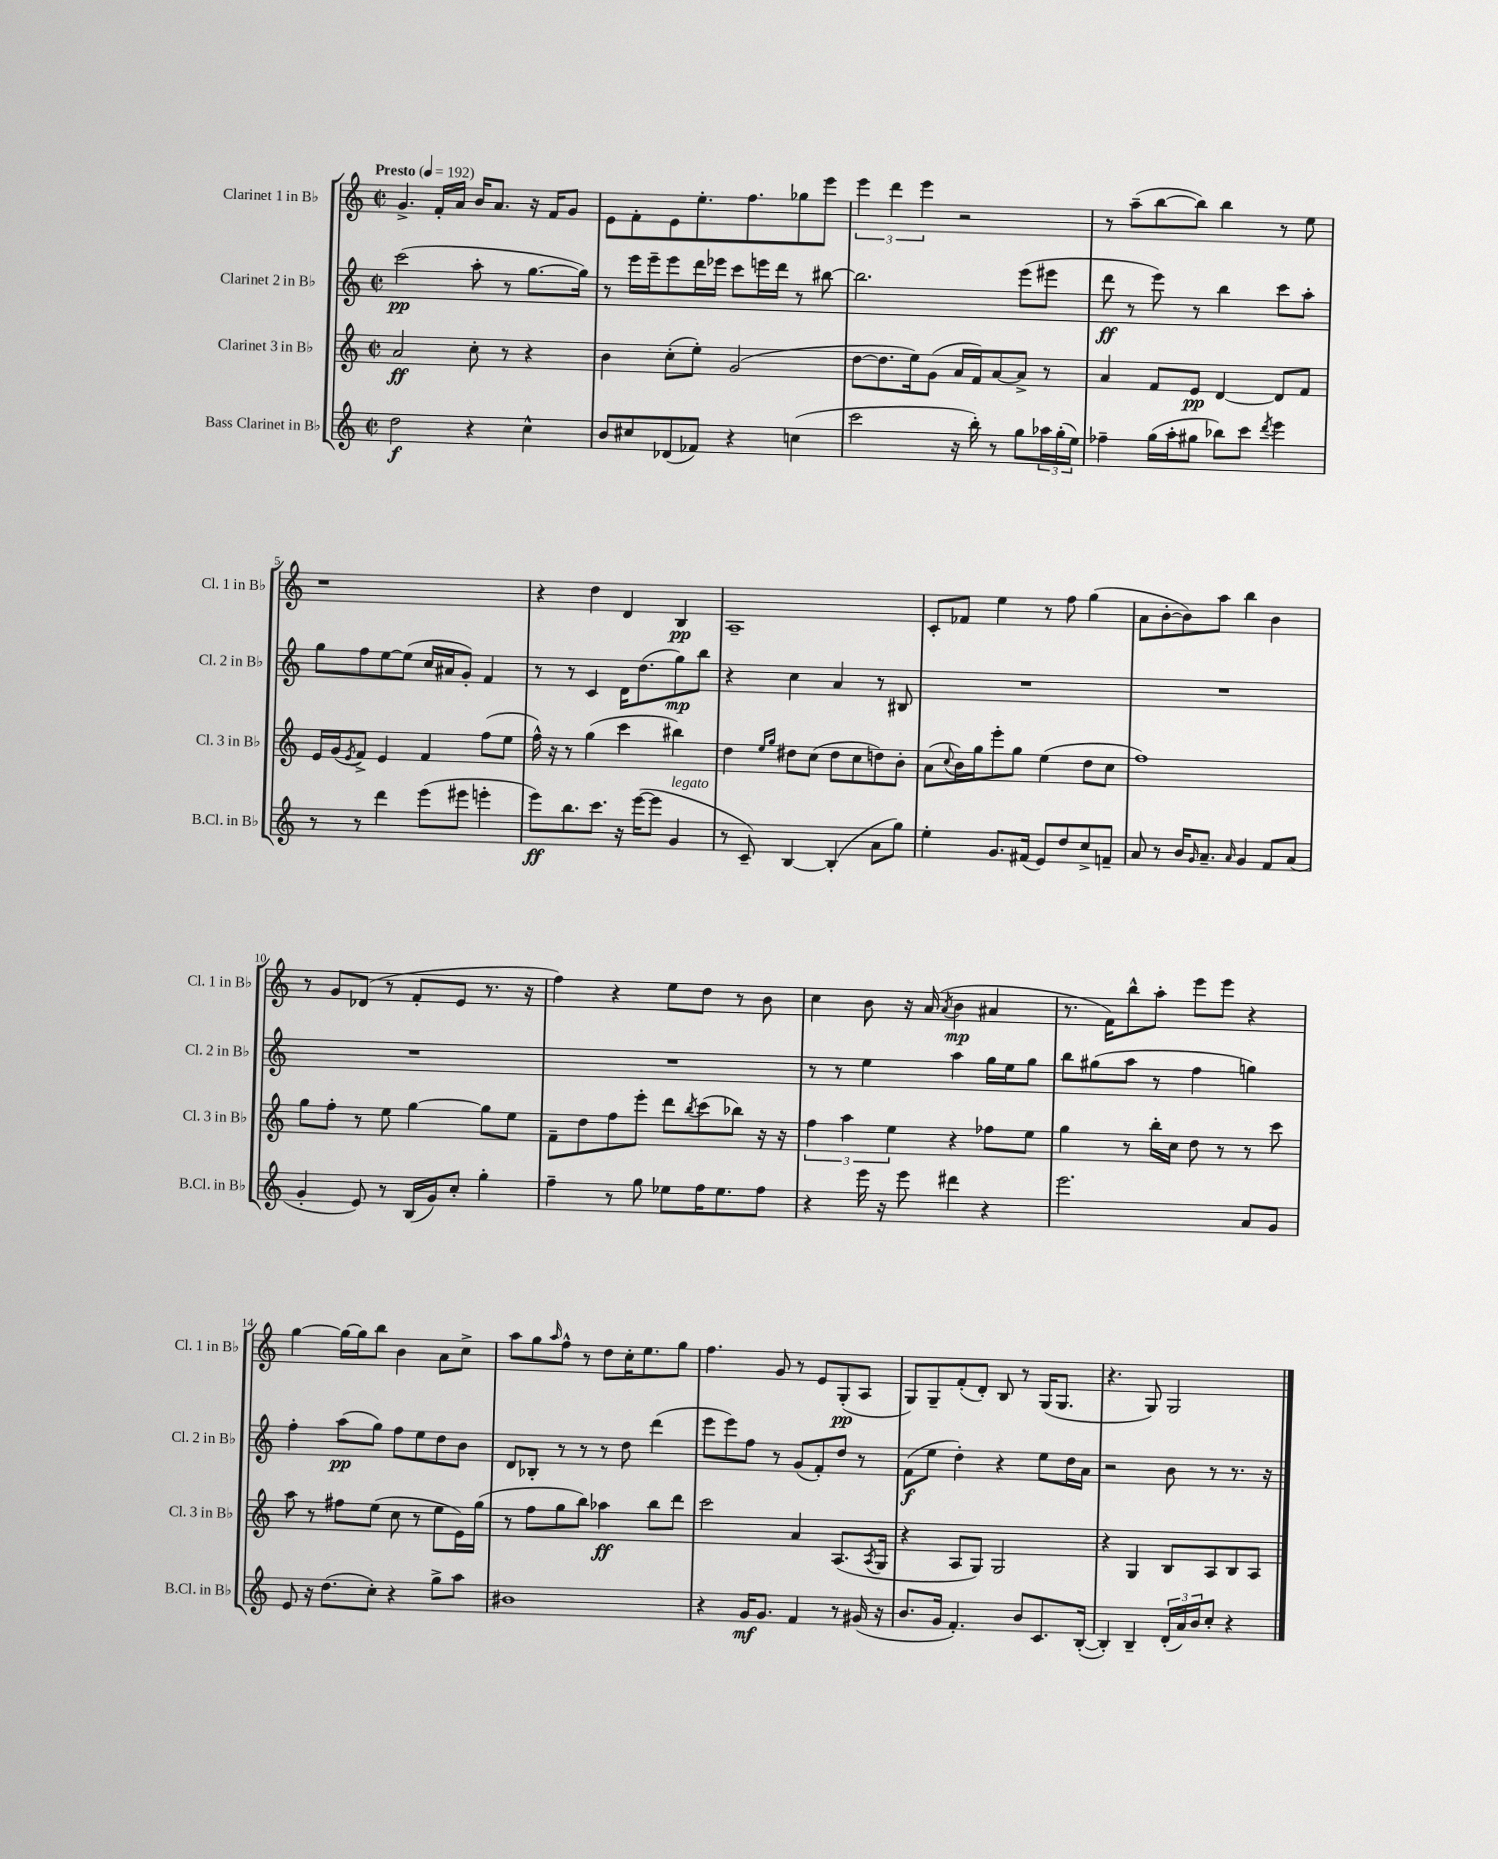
<<
\new StaffGroup <<
\new Staff = "s0" \with { instrumentName = "Clarinet 1 in Bb" shortInstrumentName = "Cl. 1 in Bb" } {
    \clef treble \key c \major \defaultTimeSignature \time 2/2 \tempo "Presto" 4 = 192
    g'4.-> f'16-. a'16 b'16 a'8. r16 f'16 g'8 |
    e'8 f'8-. e'8 e''8.-. f''8. ges''8 e'''8 |
    \tuplet 3/2 { e'''4 d'''4 e'''4 } r2 |
    r8 a''8--( b''8~ b''8) b''4 r8 e''8 |
    r1 |
    r4 d''4 d'4 b4\pp |
    a1-- |
    c'8-. fes'8 e''4 r8 f''8 g''4( |
    a'8 b'8~-. b'8) a''8 b''4 b'4 |
    r8 g'8 des'8( r8 f'8-. e'8 r8. r16 |
    f''4) r4 e''8 d''8 r8 b'8 |
    c''4 b'8 r16 a'16( \acciaccatura { a'8 } b'4\mp ais'4 |
    r8. f'16) b''8-^ a''8-. e'''8 e'''8 r4 |
    g''4~ g''16~ g''16 b''8 b'4 a'8 c''8-> |
    a''8 g''8 \grace { a''16 } f''8-^ r8 d''8 c''16-. e''8. g''8 |
    f''4. g'8 r8 e'8 g8-.\pp( a8 |
    g8) g8-- f'8-.( d'8-.) b8 r8 g16( g8. |
    r4. g8) g2 \bar "|." |
}
\new Staff = "s1" \with { instrumentName = "Clarinet 2 in Bb" shortInstrumentName = "Cl. 2 in Bb" } {
    \clef treble \key c \major \defaultTimeSignature \time 2/2
    c'''2\pp( a''8-. r8 g''8.~ g''16) |
    r8 e'''16 e'''16-- e'''8 d'''16 ees'''16 c'''8 e'''16 d'''16 r8 bis''8~ |
    bis''2. e'''8( eis'''8 |
    d'''8\ff r8 e'''8) r8 b''4 c'''8 a''8-. |
    g''8 f''8 e''8~ e''8( c''16 ais'16 g'8-.) f'4 |
    r8 r8 c'4 d'16 d''8.( g''8\mp) b''8 |
    r4 c''4 a'4 r8 bis8 |
    R1 |
    R1 |
    R1 |
    R1 |
    r8 r8 e''4 a''4 g''16 e''16 g''8 |
    b''8 gis''8( a''8 r8 f''4 g''4) |
    f''4-. a''8\pp( g''8) f''8 e''8 d''8 b'8 |
    d'8 bes8-. r8 r8 r8 d''8 d'''4( |
    e'''8 e'''8) f''8 r8 g'8( f'8-.) d''8 r8 |
    f'8\f( e''8 d''4-.) r4 e''8 d''16 a'16 |
    r2 b'8 r8 r8. r16 \bar "|." |
}
\new Staff = "s2" \with { instrumentName = "Clarinet 3 in Bb" shortInstrumentName = "Cl. 3 in Bb" } {
    \clef treble \key c \major \defaultTimeSignature \time 2/2
    a'2\ff c''8-. r8 r4 |
    b'4 c''8-.( e''8-.) g'2( |
    d''8~ d''8. e''16) g'8( a'16 f'16) a'8~ a'8-> r8 |
    a'4 f'8 e'8\pp d'4~ d'8 f'8 |
    e'16 g'16( \acciaccatura { e'8 } f'8->) e'4 f'4 f''8( e''8 |
    f''16-^) r16 r8 g''4( c'''4 bis''4) |
    d''4 \grace { e''16 g''16 } dis''8 c''8( dis''8 c''8 d''8) b'8-. |
    a'8( \appoggiatura { c''8 } b'16) g''16 e'''8-. g''8 e''4( d''8 c''8 |
    f''1) |
    g''8 f''8-. r8 e''8 g''4~ g''8 e''8 |
    f'8-- d''8 f''8 e'''8-. d'''8 \acciaccatura { b''8 } c'''8( bes''8) r16 r16 |
    \tuplet 3/2 { f''4 a''4 e''4 } r4 fes''8 e''8 |
    g''4 r8 b''16-. c''16 d''8 r8 r8 c'''8 |
    a''8 r8 fis''8 e''8( c''8 r8 e''8 e'16) g''16( |
    r8 f''8 g''8 b''8) aes''4\ff b''8 d'''8 |
    c'''2 a'4 a8.( \acciaccatura { a8 } g16 |
    r4 a8 g8) g2 |
    r4 g4 b8 a8 b8 a8 \bar "|." |
}
\new Staff = "s3" \with { instrumentName = "Bass Clarinet in Bb" shortInstrumentName = "B.Cl. in Bb" } {
    \clef treble \key c \major \defaultTimeSignature \time 2/2
    d''2\f r4 c''4-^ |
    b'8 cis''8 des'8( fes'8) r4 c''4( |
    c'''2 r16 b''16-.) r8 g''8 \tuplet 3/2 { aes''16 g''16-.( e''16) } |
    fes''4-- g''16( a''16-. gis''8 bes''8) c'''8 \acciaccatura { d'''8 } e'''4 |
    r8 r8 d'''4 e'''8( eis'''8 e'''4-. |
    e'''8\ff) b''8. c'''8. r16 e'''16~( e'''8 g'4^\markup { \italic "legato" } |
    r8 c'8--) b4~ b4-.( a'8 g''8) |
    e''4-. g'8. fis'16( e'8) d''8 c''8-> f'8-- |
    a'8 r8 b'16 \grace { g'16 } a'8.-- \grace { a'16 } g'4 f'8 a'8( |
    g'4-. e'8) r8 b16( g'16) c''8-. g''4-. |
    f''4-- r8 g''8 ees''8 f''16 ees''8. f''8 |
    r4 e'''16 r16 e'''8 dis'''4 r4 |
    e'''2. a'8 g'8 |
    e'8 r16 d''8.( c''8-.) r4 g''8-> a''8 |
    bis'1 |
    r4 g'16\mf g'8. f'4 r8 gis'16( r16 |
    b'8. g'16 f'4.-.) b'8 c'8. b16~-.( |
    b4-.) b4-- \tuplet 3/2 { d'16-.( a'16) b'16 } c''8-. r4 \bar "|." |
}
>>
>>
